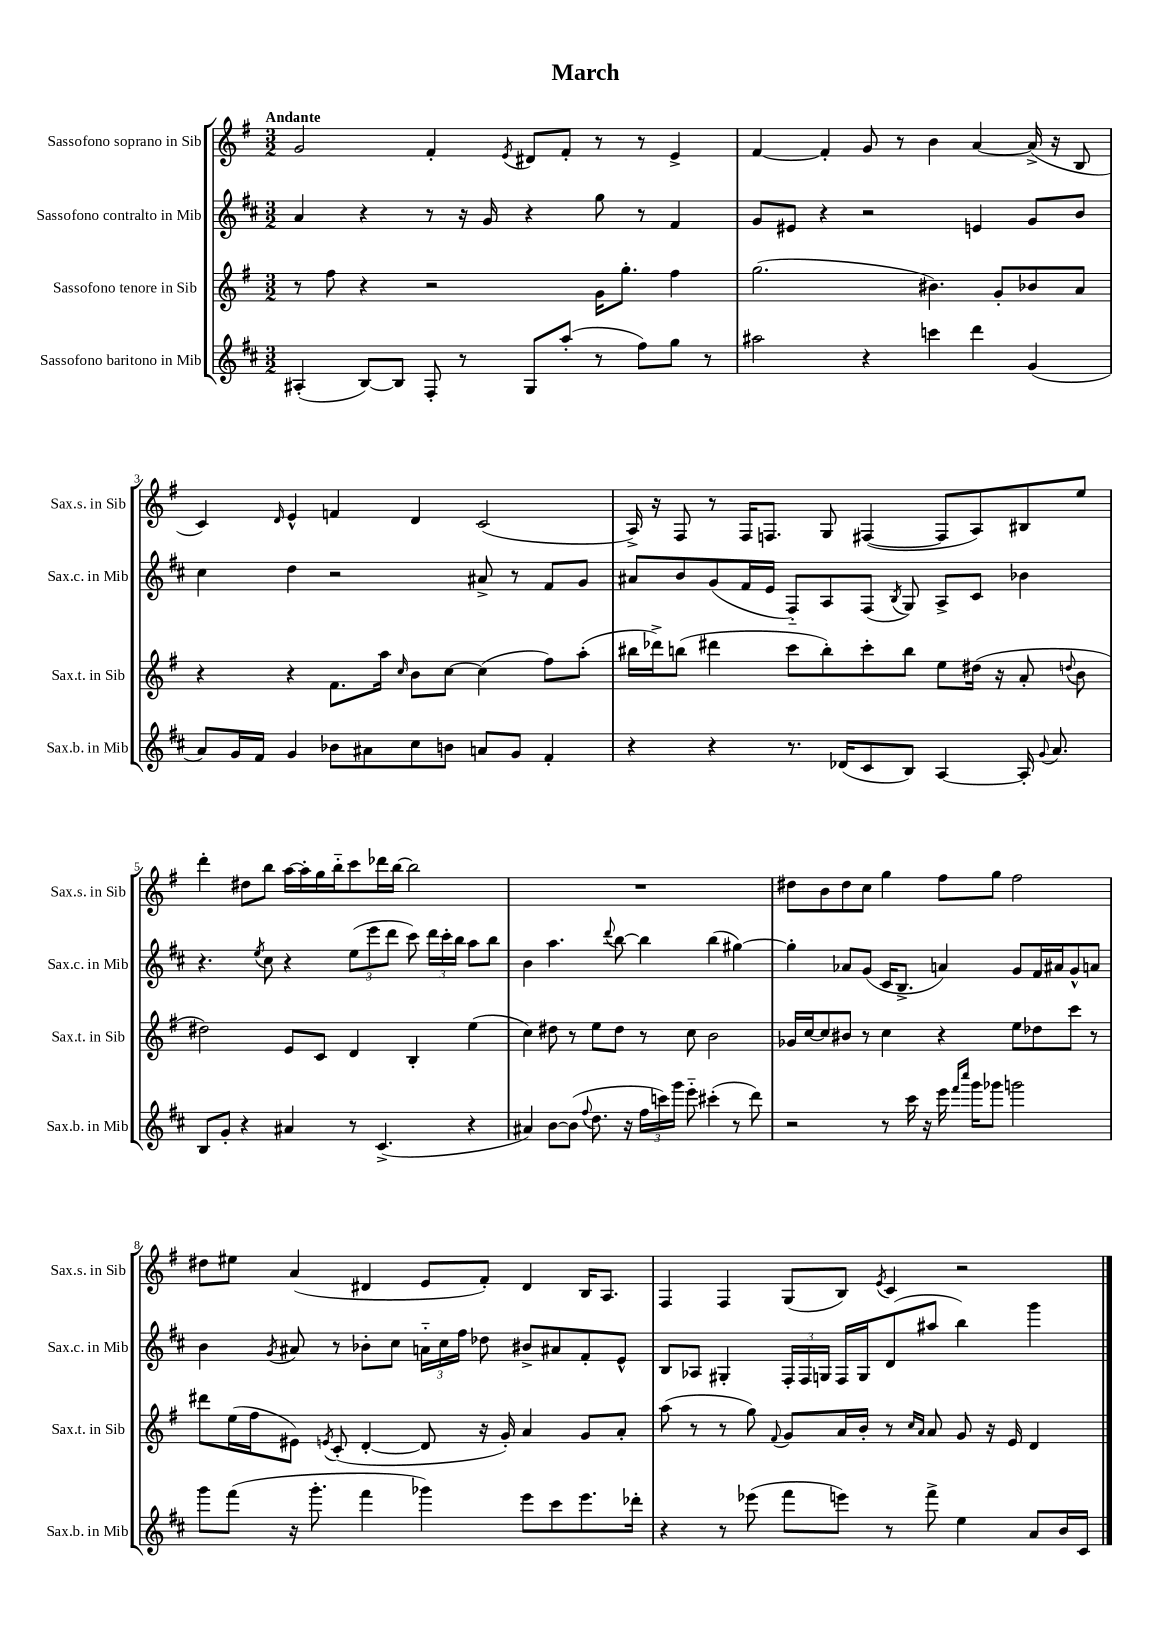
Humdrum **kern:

**kern	**kern	**kern	**kern
*part4	*part3	*part2	*part1
*staff4	*staff3	*staff2	*staff1
*I"Sassofono baritono in Mib	*I"Sassofono tenore in Sib	*I"Sassofono contralto in Mib	*I"Sassofono soprano in Sib
*I'Sax.b. in Mib	*I'Sax.t. in Sib	*I'Sax.c. in Mib	*I'Sax.s. in Sib
*clefG2	*clefG2	*clefG2	*clefG2
*k[f#c#]	*k[f#]	*k[f#c#]	*k[f#]
*M3/2	*M3/2	*M3/2	*M3/2
=1	=1	=1	=1
!	!	!	!LO:TX:a:B:t=Andante
(4A#X'/	8r	4a/	2g/
.	8ff#\	.	.
[8B/L)	4r	4r	.
8B/J]	.	.	.
8F#'/	2r	8r	4f#'/
8r	.	16r	.
.	.	16g/	.
.	.	.	8qe/
8G/L	.	4r	8d#X/L
(8aa'/J	.	.	8f#'/J
8r	16g\KL	8gg\	8r
.	8.gg'\J	.	.
8ff#\L)	.	8r	8r
8gg\J	4ff#\	4f#/	4e^/
8r	.	.	.
=2	=2	=2	=2
2aa#X\	(2.gg\	8g/L	[4f#/
.	.	8e#X/J	.
.	.	4r	4f#'/]
4r	.	2r	8g/
.	.	.	8r
4cccn\	4.b#X\)	.	4b\
4ddd\	.	4en/	[4a/
.	8g'/L	.	.
(4g/	8b-X/	8g/L	(16a^/]
.	.	.	16r
.	8a/J	8b/J	8B/
!!LO:LB:g=z
=3	=3	=3	=3
8a/L)	4r	4cc#\	4c/)
16g/L	.	.	.
16f#/JJ	.	.	.
.	.	.	16qqd/
4g/	4r	4dd\	4e^^/
8b-X\L	8.f#\L	2r	4fn/
8a#X\	.	.	.
.	16aa\Jk	.	.
.	16qqcc/	.	.
8cc#\	8b\L	.	4d/
8bn\J	[8cc\J	.	.
8an/L	(4cc\]	8a#X^/	(2c/
8g/J	.	8r	.
4f#'/	8ff#\L)	8f#/L	.
.	(8aa'\J	8g/J	.
=4	=4	=4	=4
4r	16bb#X\LL	8a#X/L	16A^/)
.	16ddd-X^\J)	.	16r
.	(8bbn\J	8b/	8F#/
4r	4ddd#X\	(8g/	8r
.	.	16f#/L	16F#/KL
.	.	16e/JJ	8.Fn/J
8.r	8ccc\L	8F#/L)	.
.	8bb'\)	8A/	8G/
(16d-X/KL	.	.	.
8c#/	8ccc'\	(8F#/J	([4F#X/
.	.	8qB/	.
8B/J)	8bb\J	8G/)	.
[4A/	8ee\L	8A^/L	8F#/L]
.	(16dd#X\Jk	8c#/J	8A/)
.	16r	.	.
16A'/]	8a'/	4b-X\	8B#X/
8qqg/	.	.	.
8.a/	.	.	.
.	8qqddn/	.	.
.	8b\	.	8ee/J
!!LO:LB:g=z
=5	=5	=5	=5
8B/L	2dd#X\)	4.r	4ddd'\
8g'/J	.	.	.
4r	.	.	8dd#X\L
.	.	8qee/	.
.	.	8cc#\	8bb\J
4a#X/	8e/L	4r	[16aa\LL
.	.	.	16aa'\]
.	8c/J	.	16gg\
.	.	.	16bb\J
8r	4d/	(12ee\L	8ccc\
.	.	12eee\	.
(4.c#^/	.	.	16ddd-X\L
.	.	12ddd\J	.
.	.	.	[16bb\JJ
.	4B'/	8ccc#\)	2bb\]
.	.	24ddd\LL	.
.	.	24ccc#'\	.
.	.	24bb\JJ	.
4r	(4ee\	8aa\L	.
.	.	8bb\J	.
=6	=6	=6	=6
4a#X/)	4cc\)	4b\	1.r
[8b\L	8dd#X\	4.aa\	.
(8b\J]	8r	.	.
8qqff#/	.	.	.
8.dd\	8ee\L	.	.
.	.	8qqddd/	.
.	8dd#\J	[8bb\	.
16r	.	.	.
24ff#\LL	8r	4bb\]	.
24cccn\)	.	.	.
24ggg\JJ	.	.	.
8eee\	8cc\	.	.
(4ccc#X'\	2b\	(4bb\	.
8r	.	[4gg#X\)	.
8ddd\)	.	.	.
=7	=7	=7	=7
2r	16g-X/LL	4gg#'\]	8dd#X\L
.	[16cc/J	.	.
.	8cc/]	.	8b\
.	8b#X/J	8a-X/L	8dd#\
.	8r	(8g/J	8cc\J
8r	4cc\	16c#/KL	4gg\
.	.	8.B^/J	.
16ccc#\	.	.	.
16r	.	.	.
16eee\	4r	4an/)	8ff#\L
16qqfff#/LL	.	.	.
16qqcccc#/JJ	.	.	.
16ggg\KL	.	.	.
8ggg-X\J	.	.	8gg\J
2gggn\	8ee\L	8g/L	2ff#\
.	8dd-X\	16f#/L	.
.	.	16a#X/J	.
.	8ccc\J	8g^^/	.
.	8r	8an/J	.
!!LO:LB:g=z
=8	=8	=8	=8
8ggg\L	8ddd#X\L	4b\	8dd#X\L
(8fff#\J	(16ee\L	.	8ee#X\J
.	16ff#\J	.	.
.	.	8qg/	.
16r	8e#X\J)	8a#X/	(4a/
8.ggg'\	.	.	.
.	8qen/	.	.
.	(8c'/	8r	.
4fff#\	[4d'/	8b-X'\L	4d#X/
.	.	8cc#\J	.
4ggg-X\)	8d/]	24an\LL	8e/L
.	.	24cc#\	.
.	.	24ff#\JJ	.
.	16r	8dd-X\	8f#'/J)
.	16g'/)	.	.
8eee\L	4a/	8b#X^/L	4d#/
8ccc#\	.	8a#X/	.
8.eee\	8g/L	8f#'/	16B/KL
.	.	.	8.A/J
.	8a'/J	8e^^/J	.
16ddd-X'\Jk	.	.	.
=9	=9	=9	=9
4r	(8aa\	8B/L	4F#/
.	8r	8A-X/J	.
8r	8r	4G#X'/	4F#/
(8eee-X\	8gg\)	.	.
.	8qqf#/	.	.
8fff#\L	8g/L	24F#'/LL	(8G/L
.	.	24F#/	.
.	.	24Gn/JJ	.
8eeen\J)	16a/L	16F#/LL	8B/J)
.	16b'/JJ	16G/J	.
.	.	.	8qe/
8r	8r	(8d/	4c/
.	16qqcc/LL	.	.
.	16qqa/JJ	.	.
8fff#^\	8a/	8aa#X/J	.
4ee\	8g/	4bb\)	2r
.	16r	.	.
.	16e/	.	.
8a/L	4d/	4ggg\	.
16b/L	.	.	.
16c#/JJ	.	.	.
==	==	==	==
*-	*-	*-	*-
